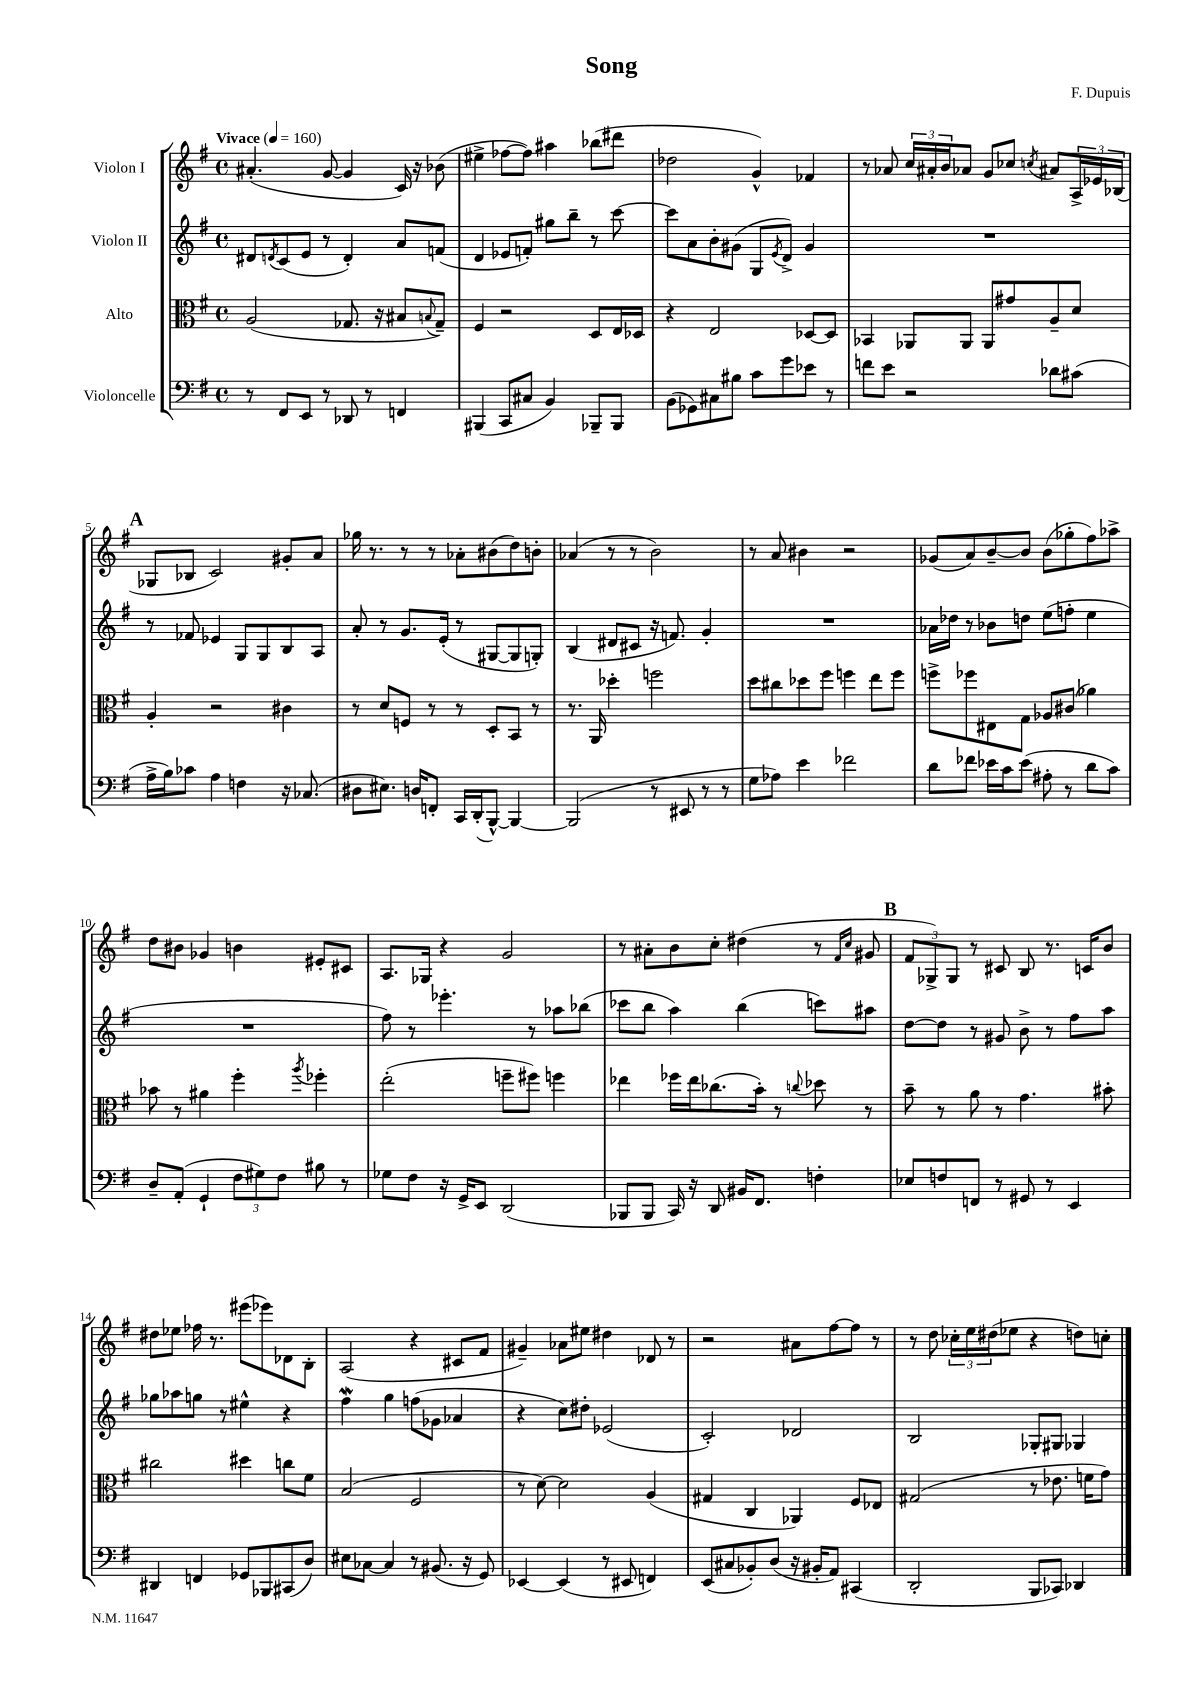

**kern	**kern	**kern	**kern
*staff4	*staff3	*staff2	*staff1
*clefF4	*clefC3	*clefG2	*clefG2
*k[f#]	*k[f#]	*k[f#]	*k[f#]
*M4/4	*M4/4	*M4/4	*M4/4
*met(c)	*met(c)	*met(c)	*met(c)
*MM160	*MM160	*MM160	*MM160
8r	(2A/	8d#/L	(4.a#'/
.	.	8qd/	.
8FF#/L	.	(8c/	.
8EE/J	.	8e/J	.
8r	.	8r	[8g/
8DD-/	8.G-/	4d'/)	4g/]
8r	.	.	.
.	16r	.	.
4FF/	8B#/L	8a/L	16c/)
.	.	.	16r
.	8qqB/	.	.
.	8G-~/J)	(8f/J	(8b-\
=	=	=	=
(4BBB#/	4F#/	4d/	4ee#^\
8CC/L	2r	8e-/L	[8ff-\L
8C#/J	.	8f'/J)	8ff-\]J)
4BB/)	.	8gg#\L	4aa#\
.	.	8bb~\J	.
8BBB-~/L	8D/L	8r	(8bb-\L
8BBB-/J	16E/L	[8ccc\	8ddd#\J
.	16D-/JJ	.	.
=	=	=	=
(8BB\L	4r	8ccc\]L	2dd-\
8GG-\)	.	8a\	.
8C#\	2E/	8b'\	.
8B#\J	.	(8g#\J	.
8c\L	.	8G/L	4g^^/)
.	.	8qe/	.
8g\	.	8d^/J)	.
8e-\J	[8D-/L	4g#/	4f-/
8r	8D-/]J	.	.
=	=	=	=
8f\L	4BB-/	1r	8r
8e\J	.	.	8a-/
2r	8AA-/L	.	24cc/LL
.	.	.	24a#'/
.	.	.	24b/J
.	8AA-/J	.	8a-/J
.	8AA-/L	.	8g/L
.	8g#/	.	8cc-/J
.	.	.	8qcc/
8d-\L	8A~/	.	8a#/L
(8c#\J	8d/J	.	24A^/L
.	.	.	24e-/
.	.	.	(24B-/JJ
=	=	=	=
16A^\LL	4A'/	8r	8G-/L
16B\J)	.	.	.
8c-\J	.	8f-/	8B-/J
4A\	2r	4e-/	2c/)
4F\	.	8G/L	.
.	.	8G/	.
16r	4c#\	8B/	8g#'/L
(8.C-/	.	.	.
.	.	8A/J	8a/J
=	=	=	=
8D#\L	8r	8a'/	16gg-\
.	.	.	8.r
8.E#\J)	8d/L	8r	.
.	8F/J	8.g/L	8r
16D/LK	.	.	.
8FF'/J	8r	.	8r
.	.	(16e'/Jk	.
16CC/LL	8r	8r	8a-'\L
(16DD'/J	.	.	.
[8BBB^^/J)	8D'/L	[8G#/L	(8b#\
4BBB/_	8BB/J	8G#/]	8dd\)
.	8r	8G'/J)	8b'\J
=	=	=	=
(2BBB/]	8.r	(4B/	(4a-/
.	16AA/	.	.
.	4dd-'\	8d#/L	8r
.	.	8c#/J	8r
8r	2ff\	16r	2b\)
.	.	8.f/)	.
8EE#/	.	.	.
8r	.	4g'/	.
8r	.	.	.
=	=	=	=
8G\L	8dd\L	1r	8r
8A-\J)	8cc#\	.	8a/
4e\	8dd-\	.	4b#\
.	8ff#\J	.	.
2f-\	4ff\	.	2r
.	8ee\L	.	.
.	8ff\J	.	.
=	=	=	=
8d\L	8ff^\L	16a-\LL	(8g-/L
.	.	16dd-\JJ	.
8f-\J	8ff-\	8r	8a/)
16e-\LL	8E#\	8b-\L	[8b~/
16c\J	.	.	.
(8e-\J	8G\J	8dd\J	8b/]J
8A#'\	8A-/L	(8ee\L	(8b\L
8r	(8c#/J	8ff'\J	8gg-'\
8d\L	4a-\)	4ee\	8ff#\)
8c\J)	.	.	8aa-^\J
=	=	=	=
8D~/L	8b-\	1r	8dd\L
(8AA'/J	8r	.	8b#\J
4GG`/	4a#\	.	4g-/
12F#\L	4ff#'\	.	4b\
12G#\)	.	.	.
12F#\J	.	.	.
.	8qaa/	.	.
8B#\	4ff-'\	.	8e#'/L
8r	.	.	8c#/J
=	=	=	=
8G-\L	(2ee'\	8ff#\)	8.A/L
8F#\J	.	8r	.
.	.	.	16G-/Jk
16r	.	4.eee-'\	4r
16GG^/LK	.	.	.
8EE/J	.	.	.
(2DD/	8ff~\L	.	2g/
.	8ff#\J)	8r	.
.	4ff\	8aa-\L	.
.	.	(8bb-\J	.
=	=	=	=
8BBB-/L	4ee-\	8ccc-\L	8r
8BBB-/J	.	8bb\J	8a#'\L
16CC/)	16ff-\LL	4aa\)	8b\
16r	16ee-\J	.	.
8DD/	(8.cc-\	.	8cc'\J
16BB#/LK	.	(4bb\	(4dd#\
8.FF#/J	16b'\Jk)	.	.
.	8r	.	.
.	8qqcc/	.	.
4F'\	8dd-\	8ccc\L)	8r
.	.	.	16qqf#/LL
.	.	.	16qqcc/JJ
.	8r	8aa#\J	8g#/
=	=	=	=
8E-/L	8b~\	[8dd\L	12f#/L
.	.	.	12G-^/)
8F/	8r	8dd\]J	.
.	.	.	12G-/J
8FF/J	8a\	8r	8r
8r	8r	8g#/	8c#/
8GG#/	4.g\	8b^\	8B/
8r	.	8r	8.r
4EE/	.	8ff#\L	.
.	.	.	16c/LK
.	8b#'\	8aa\J	8b/J
=	=	=	=
4DD#/	2cc#\	8gg-\L	8dd#\L
.	.	8aa-\	8ee-\J
4FF/	.	8gg\J	16ff-\
.	.	.	8.r
.	.	8r	.
8GG-/L	4dd#\	4ee#^^\	(8eee#\L
8BBB-/	.	.	8eee-\)
(8CC#/	8cc\L	4r	8d-\
8D/J)	8f#\J	.	8B'\J
=	=	=	=
8E#\L	(2B/	4ff#\	(2A/
[8C-\J	.	.	.
4C-/]	.	4gg\	.
8r	2F#/	(8ff\L	4r
(8.BB#/	.	8g-\J	.
.	.	4a-/	8c#/L
16r	.	.	.
8GG/)	.	.	8f#/J
=	=	=	=
[4EE-/	8r	4r	4g#~/)
.	[8d\)	.	.
(4EE-/]	2d\]	8cc\L)	8a-\L
.	.	8dd#'\J	8ee#\J
8r	.	(2e-/	4dd#\
8EE#/	.	.	.
4FF/)	(4A/	.	8d-/
.	.	.	8r
=	=	=	=
(8EE/L	4G#/	2c'/)	2r
8C#/	.	.	.
8BB-'/)	4C/	.	.
(8D/J	.	.	.
16r	4AA-/)	2d-/	8a#\L
16BB#'/LK	.	.	.
8AA/J)	.	.	[8ff#\
(4CC#/	8F#/L	.	8ff#\]J
.	8E-/J	.	8r
=	=	=	=
2DD'/	(2G#/	2B/	8r
.	.	.	8dd\
.	.	.	24cc-'\LL
.	.	.	24ee\
.	.	.	(24dd#\J
.	.	.	8ee-\J
8BBB/L	8r	8G-'/L	4r
8CC-/J)	8.e-\	8G#/J	.
4DD-/	.	4G-/	8dd\L)
.	16f\LK	.	.
.	8g\J)	.	8cc'\J
==	==	==	==
*-	*-	*-	*-
